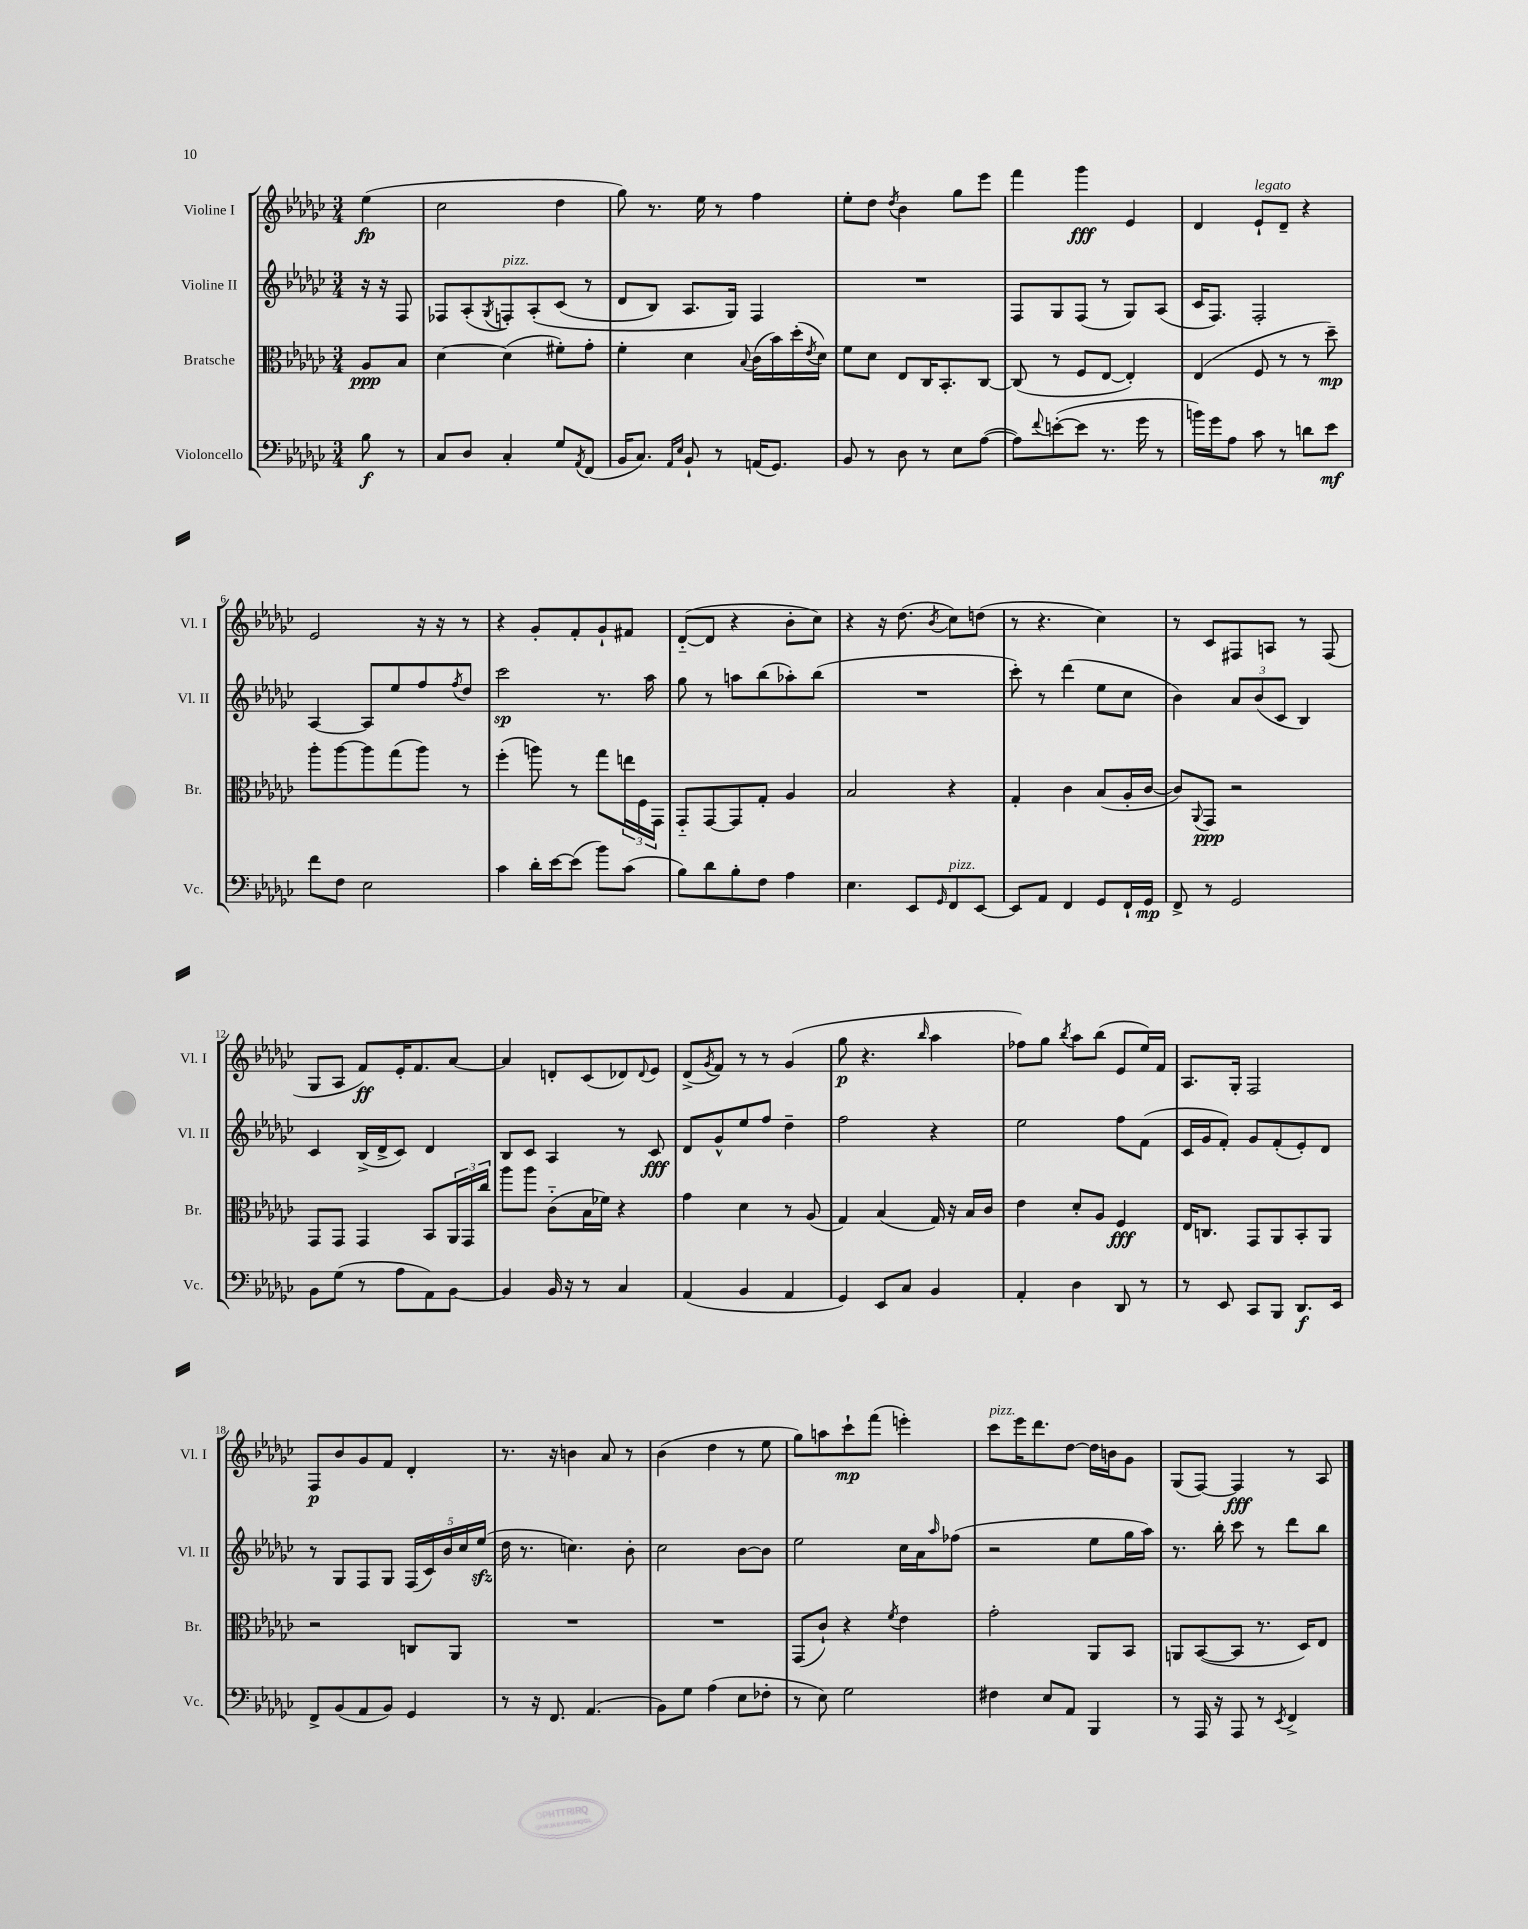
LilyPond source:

<<
\new StaffGroup <<
\new Staff = "s0" \with { instrumentName = "Violine I" shortInstrumentName = "Vl. I" } {
    \clef treble \key ges \major \numericTimeSignature \time 3/4 \partial 4
    ees''4\fp( |
    ces''2 des''4 |
    ges''8) r8. ees''16 r8 f''4 |
    ees''8-. des''8 \acciaccatura { des''8 } bes'4 ges''8 ees'''8 |
    f'''4 ges'''4\fff ees'4 |
    des'4 ees'8-!^\markup { \italic "legato" } des'8-- r4 |
    ees'2 r16 r16 r8 |
    r4 ges'8-. f'8-. ges'8-! fis'8 |
    des'8~-_( des'8 r4 bes'8-. ces''8) |
    r4 r16 des''8.( \acciaccatura { bes'8 } ces''8) d''8( |
    r8 r4. ces''4) |
    r8 ces'8 fis8 a8 r8 fis8( |
    ges8 aes8 f'8\ff) ees'16-. f'8. aes'8~ |
    aes'4 d'8-. ces'8( des'8) \appoggiatura { des'8 } ees'8 |
    des'8->( \acciaccatura { ges'8 } f'8) r8 r8 ges'4( |
    ges''8\p r4. \grace { bes''16 } aes''4 |
    fes''8) ges''8 \acciaccatura { bes''8 } aes''8 bes''8( ees'8 ees''16) f'16 |
    aes8. ges16-. f2 |
    f8\p bes'8 ges'8 f'8 des'4-. |
    r8. r16 b'4 aes'8 r8 |
    bes'4( des''4 r8 ees''8 |
    ges''8) a''8 ces'''8-!\mp f'''8( e'''4-.) |
    ces'''8^\markup { \italic "pizz." } ees'''16 des'''8. des''8~ des''16 b'16 ges'8 |
    ges8( f8~) f4\fff r8 aes8 \bar "|." |
}
\new Staff = "s1" \with { instrumentName = "Violine II" shortInstrumentName = "Vl. II" } {
    \clef treble \key ges \major \numericTimeSignature \time 3/4 \partial 4
    r16 r16 f8 |
    fes8 aes8-.( \acciaccatura { ges8 } f8-.^\markup { \italic "pizz." }) aes8-.\( ces'8( r8 |
    des'8 bes8) aes8. ges16\) f4 |
    R2. |
    f8 ges8 f8( r8 ges8) aes8( |
    ces'16 f8.) f2-. |
    aes4~ aes8 ees''8 f''8 \acciaccatura { f''8 } des''8 |
    ces'''2\sp r8. aes''16 |
    ges''8 r8 a''8 bes''8( aes''8-.) bes''8( |
    R2. |
    ces'''8-.) r8 des'''4( ees''8 ces''8 |
    bes'4) \tuplet 3/2 { aes'8 bes'8( ces'8 } bes4) |
    ces'4 bes16->( des'16-> ces'8) des'4 |
    bes8 ces'8 aes4 r8 ces'8\fff |
    des'8 ges'8-^ ees''8 f''8 des''4-- |
    f''2 r4 |
    ees''2 f''8 f'8( |
    ces'16 ges'16 f'8-.) ges'8 f'8-.( ees'8-.) des'8 |
    r8 ges8 f8 ges8 \tuplet 5/4 { f16( ces'16) bes'16 ces''16 ees''16\sfz( } |
    des''16 r8. c''4.) bes'8-. |
    ces''2 bes'8~ bes'8 |
    ees''2 ces''16 aes'16 \grace { aes''16 } fes''8( |
    r2 ees''8 ges''16 aes''16) |
    r8. bes''16-. ces'''8 r8 des'''8 bes''8 \bar "|." |
}
\new Staff = "s2" \with { instrumentName = "Bratsche" shortInstrumentName = "Br." } {
    \clef alto \key ges \major \numericTimeSignature \time 3/4 \partial 4
    aes8\ppp bes8 |
    des'4~ des'4( fis'8-.) ges'8-. |
    f'4-. des'4 \appoggiatura { bes8 } ces'16( bes'16) des''16-.( \acciaccatura { ees'8 } des'16) |
    f'8 des'8 ees8 ces16 bes,8.-. ces8~ |
    ces8( r8 f8 ees8~ ees4-.) |
    ees4( f8 r8 r8 des''8--\mp) |
    aes''8-. aes''8~ aes''8 ges''8( aes''8) r8 |
    f''4-.( a''8) r8 ges''8 \tuplet 3/2 { e''16 f16 ges,16 } |
    ges,8-_ ges,8~ ges,8 ges8-. aes4 |
    bes2 r4 |
    ges4-. ces'4 bes8( aes16-. ces'16~ |
    ces'8) \appoggiatura { aes,8 } ges,8\ppp r2 |
    ges,8 ges,8 ges,4 bes,8 \tuplet 3/2 { aes,16 ges,16 ces''16 } |
    aes''8 aes''8 ces'8-_( bes16 fes'16) r4 |
    ges'4 des'4 r8 aes8( |
    ges4) bes4( ges16) r16 bes16 ces'16 |
    ees'4 des'8-. aes8 f4\fff |
    ees16 c8. ges,8 aes,8 bes,8-. aes,8 |
    r2 c8 aes,8 |
    R2. |
    R2. |
    ges,8( ces'8-!) r4 \acciaccatura { f'8 } ees'4 |
    ges'2-. aes,8 bes,8 |
    a,8 bes,8~( bes,8 r8. des16) ees8 \bar "|." |
}
\new Staff = "s3" \with { instrumentName = "Violoncello" shortInstrumentName = "Vc." } {
    \clef bass \key ges \major \numericTimeSignature \time 3/4 \partial 4
    bes8\f r8 |
    ces8 des8 ces4-. ges8 \acciaccatura { aes,8 } f,8( |
    bes,16 ces8.) \grace { aes,16 ees16 } bes,8-! r8 a,16( ges,8.) |
    bes,8 r8 des8 r8 ees8 aes8~( |
    aes8) \appoggiatura { f'8 } e'8~-.( e'8 r8. ges'16 r8 |
    b'16) ges'16 aes8 ces'8 r8 d'8 ees'8\mf |
    f'8 f8 ees2 |
    ces'4 des'16-. ees'16~ ees'8( bes'8) ces'8( |
    bes8) des'8 bes8-. f8 aes4 |
    ees4. ees,8 \grace { ges,16 } f,8^\markup { \italic "pizz." } ees,8~ |
    ees,8 aes,8 f,4 ges,8 f,16-! ges,16\mp |
    f,8-> r8 ges,2 |
    bes,8 ges8( r8 aes8 aes,8) bes,8~ |
    bes,4 bes,16 r16 r8 ces4 |
    aes,4( bes,4 aes,4 |
    ges,4) ees,8 ces8 bes,4 |
    aes,4-. des4 des,8 r8 |
    r8 ees,8 ces,8 bes,,8 des,8.\f ees,16 |
    f,8-> bes,8( aes,8 bes,8) ges,4 |
    r8 r16 f,8. aes,4.( |
    bes,8) ges8 aes4( ees8 fes8-. |
    r8 ees8) ges2 |
    fis4 ees8 aes,8 bes,,4 |
    r8 aes,,16 r16 aes,,8 r8 \acciaccatura { ees,8 } f,4-> \bar "|." |
}
>>
>>
